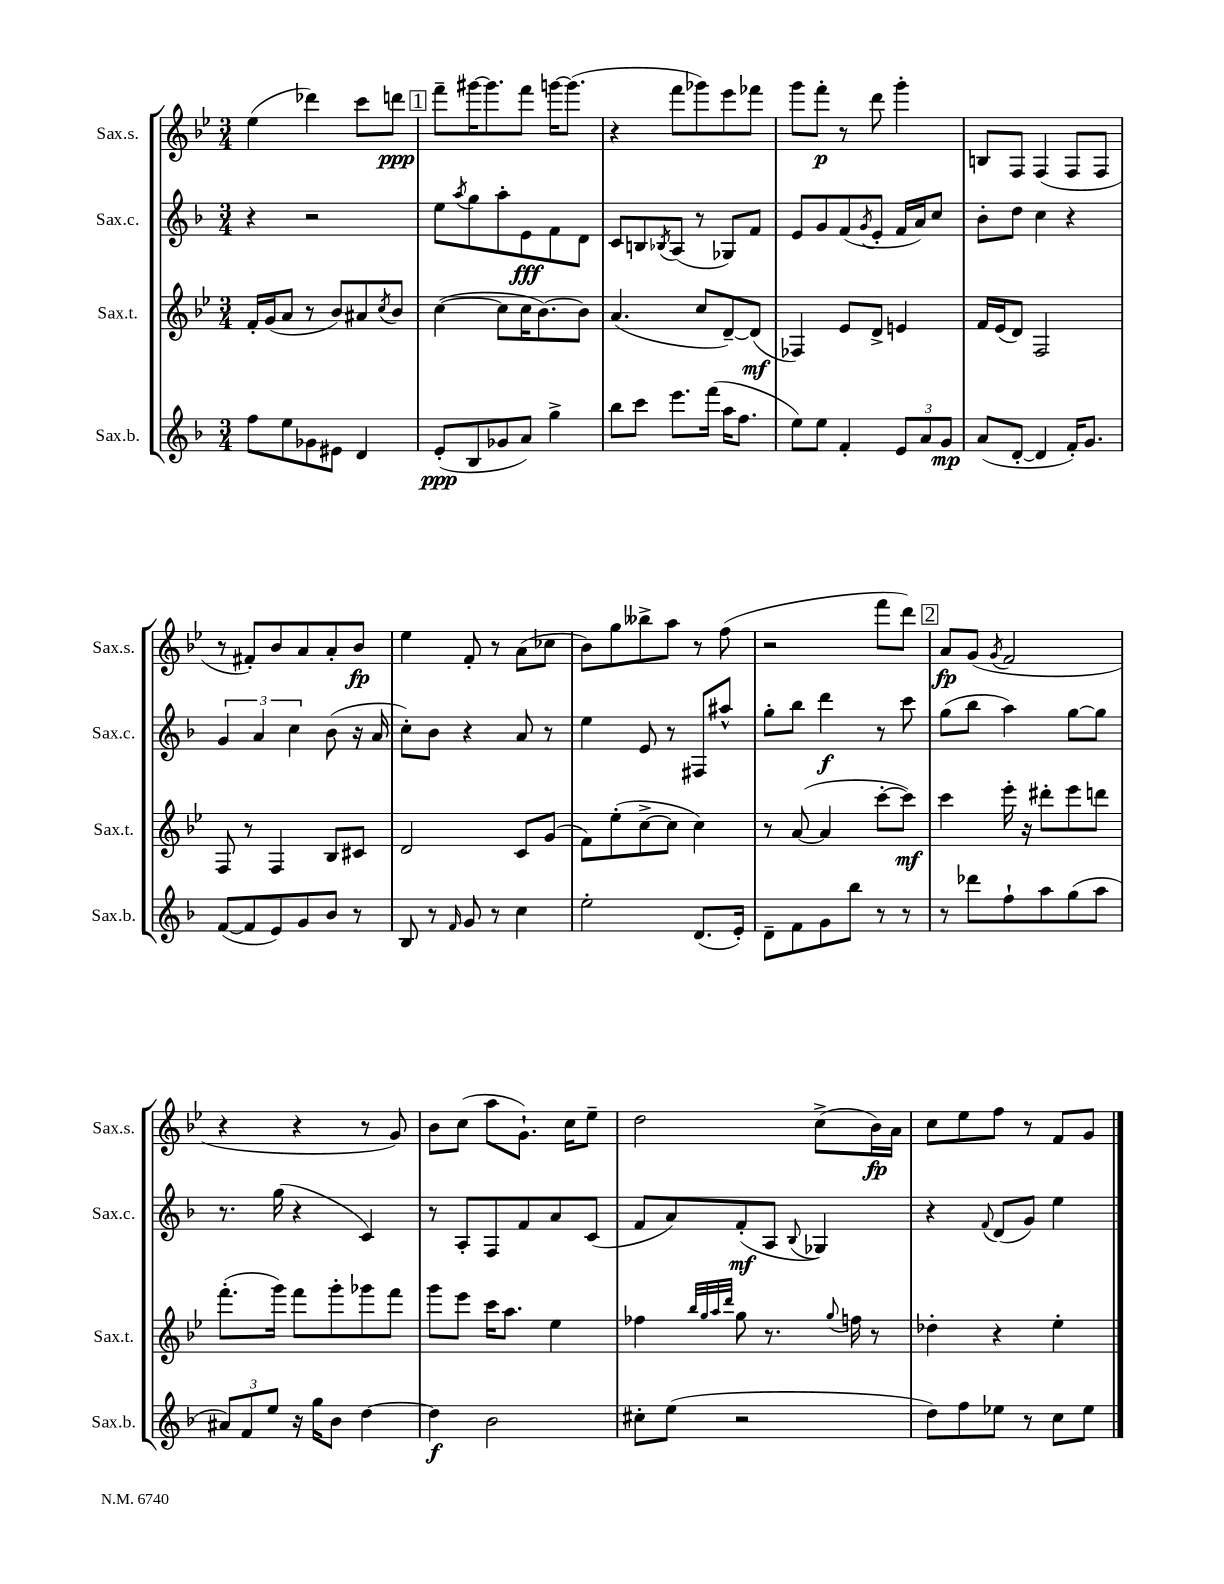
<<
\new StaffGroup <<
\new Staff = "s0" \with { instrumentName = "Sax.s." shortInstrumentName = "Sax.s." } {
    \clef treble \key bes \major \numericTimeSignature \time 3/4
    ees''4( des'''4) c'''8 d'''8\ppp |
    \mark \markup { \box "1" } f'''8-- gis'''16~ gis'''8. f'''8 g'''16~ g'''8.( |
    r4 f'''8 ges'''8) ees'''8 fes'''8 |
    g'''8 f'''8-.\p r8 d'''8 g'''4-. |
    b8 f8 f4( f8 f8 |
    r8 fis'8-.) bes'8 a'8 a'8-. bes'8\fp |
    ees''4 f'8-. r8 a'8( ces''8 |
    bes'8) g''8 beses''8-> a''8 r8 f''8( |
    r2 f'''8 d'''8) |
    \mark \markup { \box "2" } a'8\fp g'8( \acciaccatura { g'8 } f'2 |
    r4 r4 r8 g'8) |
    bes'8 c''8( a''8 g'8.-!) c''16 ees''8-- |
    d''2 c''8->( bes'16\fp) a'16 |
    c''8 ees''8 f''8 r8 f'8 g'8 \bar "|." |
}
\new Staff = "s1" \with { instrumentName = "Sax.c." shortInstrumentName = "Sax.c." } {
    \clef treble \key f \major \numericTimeSignature \time 3/4
    r4 r2 |
    \mark \markup { \box "1" } e''8 \acciaccatura { a''8 } g''8 a''8-. e'8\fff f'8 d'8 |
    c'8 b8 \acciaccatura { bes8 } a8( r8 ges8) f'8 |
    e'8 g'8 f'8( \acciaccatura { g'8 } e'8-. f'16 a'16) c''8 |
    bes'8-. d''8 c''4 r4 |
    \tuplet 3/2 { g'4 a'4 c''4 } bes'8( r16 a'16 |
    c''8-.) bes'8 r4 a'8 r8 |
    e''4 e'8 r8 fis8 ais''8-^ |
    g''8-. bes''8 d'''4\f r8 c'''8 |
    \mark \markup { \box "2" } g''8( bes''8 a''4) g''8~ g''8 |
    r8. g''16( r4 c'4) |
    r8 a8-. f8 f'8 a'8 c'8( |
    f'8 a'8) f'8-.\mf( a8 \appoggiatura { bes8 } ges4) |
    r4 \appoggiatura { f'8 } d'8( g'8) e''4 \bar "|." |
}
\new Staff = "s2" \with { instrumentName = "Sax.t." shortInstrumentName = "Sax.t." } {
    \clef treble \key bes \major \numericTimeSignature \time 3/4
    f'16-. g'16( a'8 r8 bes'8) ais'8 \acciaccatura { c''8 } bes'8 |
    \mark \markup { \box "1" } c''4~( c''8 c''16 bes'8.~) bes'8 |
    a'4.( c''8 d'8~--) d'8\mf( |
    fes4) ees'8 d'8-> e'4 |
    f'16 ees'16( d'8) f2 |
    f8 r8 f4 bes8 cis'8 |
    d'2 c'8 g'8( |
    f'8) ees''8-.( c''8~-> c''8 c''4) |
    r8 a'8~( a'4 c'''8~-. c'''8\mf) |
    \mark \markup { \box "2" } c'''4 ees'''16-. r16 dis'''8-. ees'''8 d'''8 |
    f'''8.-.( g'''16) f'''8 g'''8-. ges'''8 f'''8 |
    g'''8 ees'''8 c'''16 a''8. ees''4 |
    fes''4 \grace { bes''32 g''32 a''32 d'''32 } g''8 r8. \appoggiatura { g''8 } f''16 r8 |
    des''4-. r4 ees''4-. \bar "|." |
}
\new Staff = "s3" \with { instrumentName = "Sax.b." shortInstrumentName = "Sax.b." } {
    \clef treble \key f \major \numericTimeSignature \time 3/4
    f''8 e''8 ges'8 eis'8 d'4 |
    \mark \markup { \box "1" } e'8-.\ppp( bes8 ges'8 a'8) g''4-> |
    bes''8 c'''8 e'''8. f'''16( a''16 f''8. |
    e''8) e''8 f'4-. \tuplet 3/2 { e'8 a'8 g'8\mp } |
    a'8( d'8~-. d'4 f'16-.) g'8. |
    f'8~( f'8 e'8) g'8 bes'8 r8 |
    bes8 r8 \grace { f'16 } g'8 r8 c''4 |
    e''2-. d'8.( e'16-.) |
    d'8-- f'8 g'8 bes''8 r8 r8 |
    \mark \markup { \box "2" } r8 des'''8 f''8-! a''8 g''8( a''8 |
    \tuplet 3/2 { ais'8) f'8 e''8 } r16 g''16 bes'8 d''4~ |
    d''4\f bes'2 |
    cis''8-. e''8( r2 |
    d''8) f''8 ees''8 r8 c''8 ees''8 \bar "|." |
}
>>
>>
\layout { \context { \Score \remove "Bar_number_engraver" } }
